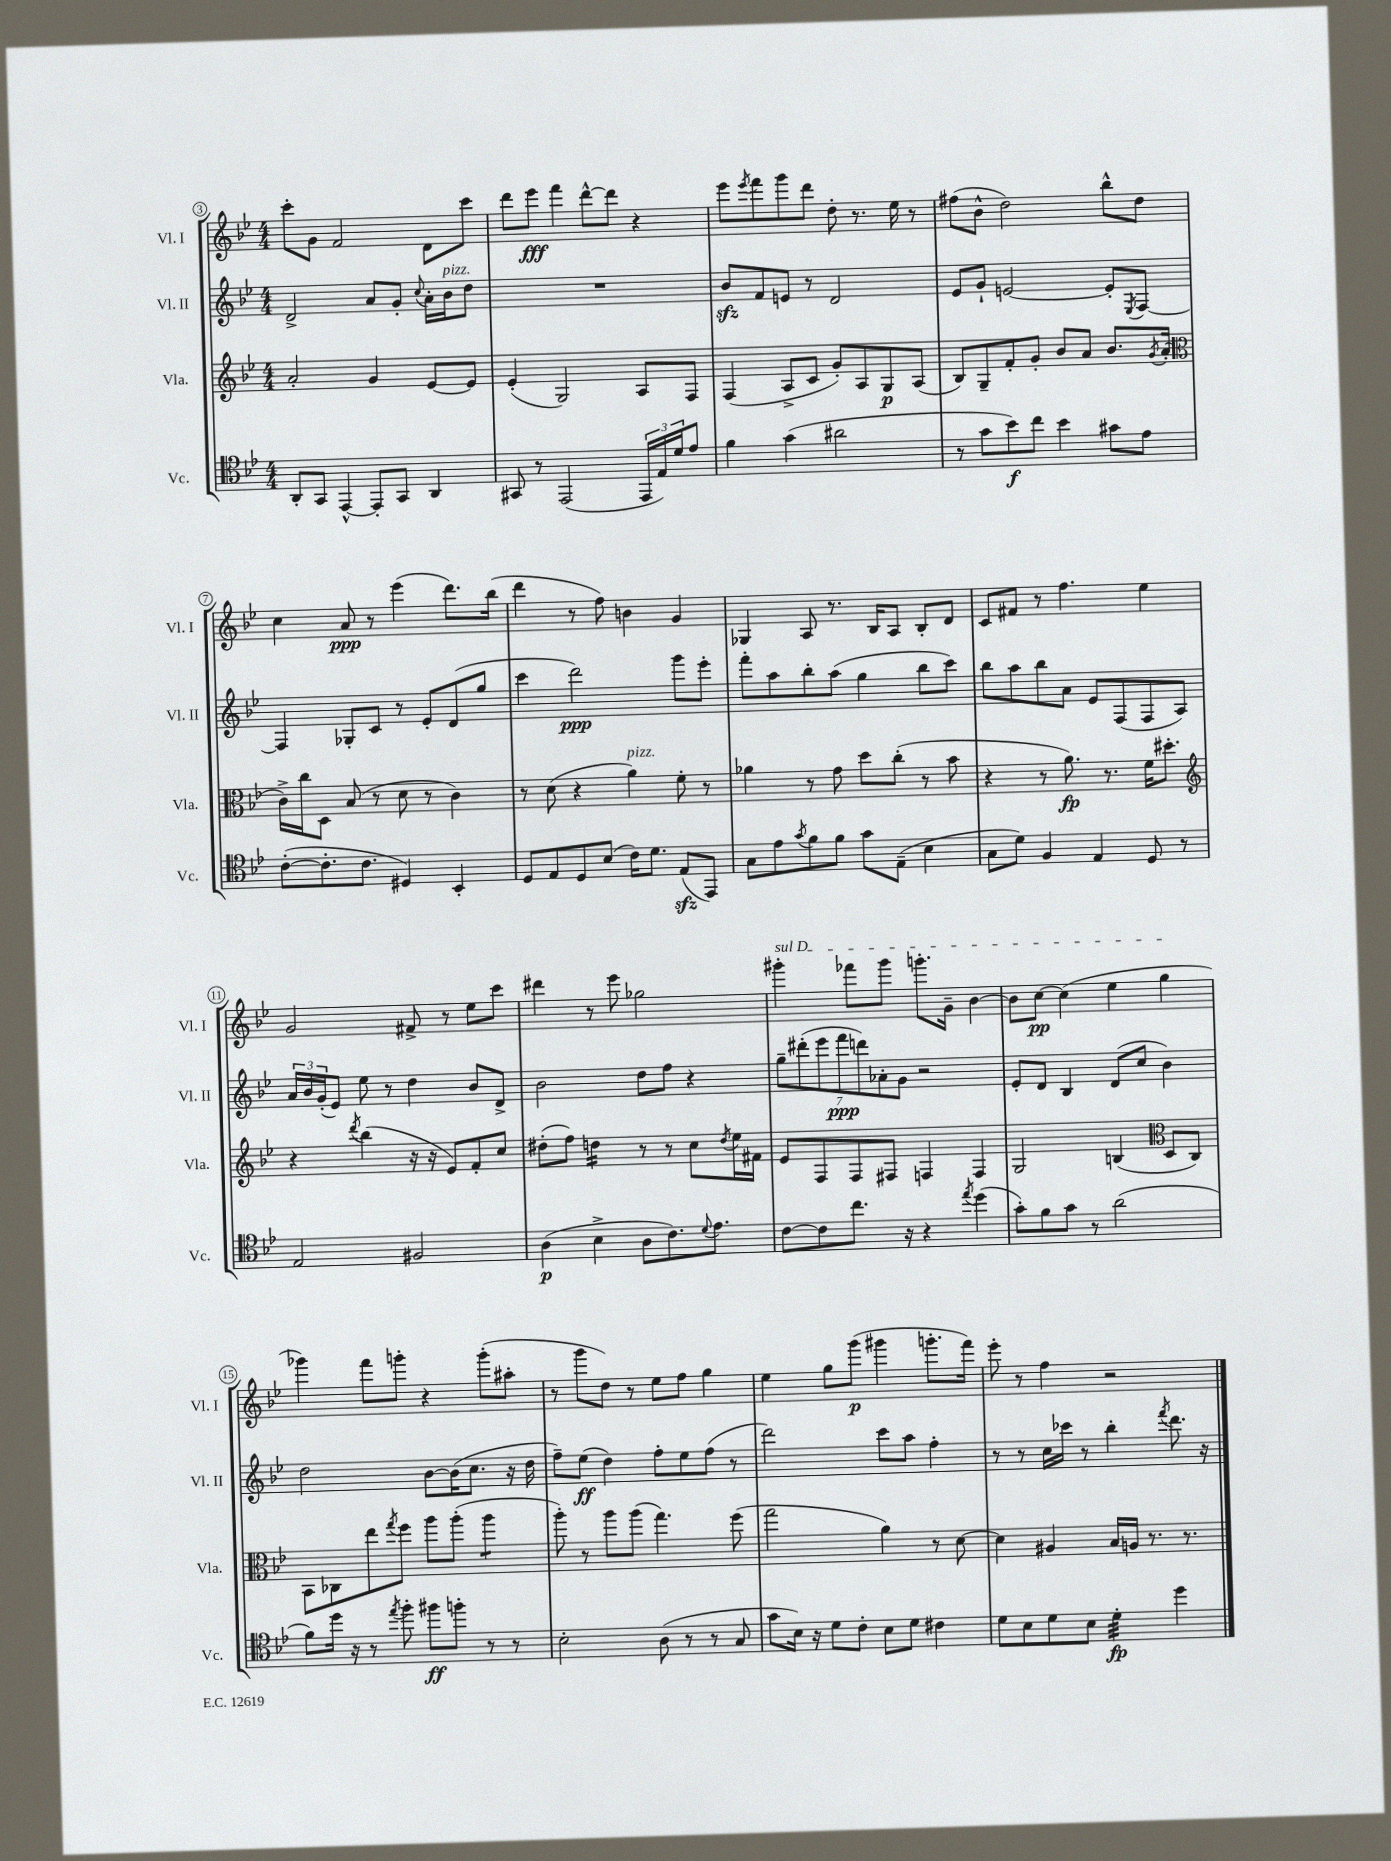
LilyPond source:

<<
\new StaffGroup <<
\new Staff = "s0" \with { instrumentName = "Vl. I" shortInstrumentName = "Vl. I" } {
    \clef treble \key bes \major \numericTimeSignature \time 4/4
    c'''8-. g'8 f'2 d'8 c'''8 |
    d'''8 ees'''8\fff f'''4 d'''8~-^ d'''8 r4 |
    ees'''8 \acciaccatura { ees'''8 } f'''8 g'''8 d'''8 d''8-. r8. ees''16 r8 |
    fis''8( bes'8-^ d''2) bes''8-^ d''8 |
    c''4 a'8\ppp r8 ees'''4( d'''8.) bes''16( |
    d'''4 r8 f''8) b'4 g'4 |
    ges4 a8 r8. bes16 a8 bes8-. d'8 |
    c'8 fis'8 r8 f''4. ees''4 |
    g'2 fis'8-> r8 ees''8 c'''8 |
    dis'''4 r8 ees'''8 ges''2 |
    \once \override TextSpanner.bound-details.left.text = \markup { \italic "sul D" } gis'''4-.\startTextSpan fes'''8 gis'''8 g'''8.-. g'16-- bes'4~ |
    bes'8 c''8~\pp c''4( ees''4 g''4\stopTextSpan |
    ges'''4) f'''8 g'''8-. r4 g'''8-.( ais''8-. |
    r8 g'''8 d''8) r8 ees''8 f''8 g''4 |
    ees''4 g''8 g'''8\p( gis'''4 g'''8.-. f'''16) |
    ees'''8-. r8 f''4 r2 \bar "|." |
}
\new Staff = "s1" \with { instrumentName = "Vl. II" shortInstrumentName = "Vl. II" } {
    \clef treble \key bes \major \numericTimeSignature \time 4/4
    d'2-> a'8 g'8-. \appoggiatura { c''8 } a'16-. bes'16^\markup { \italic "pizz." } d''8 |
    R1 |
    bes'8\sfz f'8 e'8 r8 d'2 |
    ees'8 g'8-! e'2~ e'8-. \acciaccatura { ees8 } f8~ |
    f4 ges8-. c'8 r8 ees'8-. d'8( g''8 |
    c'''4 d'''2\ppp) g'''8 ees'''8-. |
    f'''8-. a''8 bes''8-. a''8( g''4 bes''8 c'''8) |
    bes''8 a''8 bes''8 a'8 ees'8 f8( f8 a8) |
    \tuplet 3/2 { a'16 bes'16 g'16-.( } ees'8) ees''8 r8 d''4 bes'8 d'8-> |
    bes'2 d''8 f''8 r4 |
    \tuplet 7/4 { g''8-- dis'''8-.( ees'''8 f'''8\ppp d'''8) aes'8-. g'8 } r2 |
    ees'8-. d'8 bes4 d'8( c''8 bes'4) |
    d''2 bes'8~ bes'16( c''8. r16 d''16 |
    f''8--) ees''8\ff( d''4) f''8-. ees''8 f''8( r8 |
    d'''2) c'''8 a''8 f''4-. |
    r8 r8 c''16 ces'''16 r8 bes''4-. \acciaccatura { f'''8 } d'''8. r16 \bar "|." |
}
\new Staff = "s2" \with { instrumentName = "Vla." shortInstrumentName = "Vla." } {
    \clef treble \key bes \major \numericTimeSignature \time 4/4
    a'2-. g'4 ees'8~ ees'8 |
    ees'4-.( g2) a8 f8 |
    f4( a8-> c'8 g'8-.) a8 g8\p a8( |
    bes8) g8-- f'8-. g'8-. bes'8 a'8 bes'8. \acciaccatura { g'8 } a'16-.( |
    \clef alto c'16->) c''16 d8 bes8( r8 d'8 r8 c'4) |
    r8 d'8( r4 a'4^\markup { \italic "pizz." }) f'8-. r8 |
    aes'4 r8 g'8 d''8 c''8-.( r8 bes'8 |
    r4 r8 a'8.\fp) r8. f'16 dis''8.-. |
    \clef treble r4 \acciaccatura { d'''8 } bes''4( r16 r16 ees'8) f'8-. c''8 |
    dis''8-.( f''8) d''4:16 r8 r8 c''8 \acciaccatura { d''8 } ees''16 fis'16 |
    ees'8 f8 f8 fis8 f4 f4 |
    g2 b4( \clef alto d8 c8) |
    bes,8 ces8 ees''8 \acciaccatura { g''8 } f''8 a''8 a''8-.( a''4:8 |
    a''8-.) r8 a''8 a''8( g''4.) f''8( |
    g''2 a'4) r8 d'8~ |
    d'4 ais4 bes16 a16 r8. r8. \bar "|." |
}
\new Staff = "s3" \with { instrumentName = "Vc." shortInstrumentName = "Vc." } {
    \clef tenor \key bes \major \numericTimeSignature \time 4/4
    a,8-. g,8 ees,4~-^ ees,8-. g,8 a,4 |
    gis,8 r8 ees,2( \tuplet 3/2 { ees,16 ees16) d'16 } ees'8 |
    f'4 g'4( ais'2 |
    r8 g'8 bes'8\f) c''8 bes'4 gis'8 ees'8 |
    c'8~-.( c'8.-. c'8. dis4) bes,4-. |
    d8 ees8 d8 bes8( c'16) d'8. ees8\sfz( ees,8) |
    g8 ees'8 \acciaccatura { g'8 } f'8 f'8 g'8 ees8--( bes4 |
    g8 d'8) f4 ees4 d8 r8 |
    ees2 fis2 |
    a4\p( bes4-> a8 c'8.) \appoggiatura { d'8 } ees'8. |
    c'8~ c'8 c''8. r16 r4 \acciaccatura { ees''8 } d''4( |
    g'8-.) f'8 g'8 r8 a'2( |
    f'8) d''16 r16 r8 \acciaccatura { ees''8 } f''8-. fis''8\ff f''8-. r8 r8 |
    bes2-. a8( r8 r8 g8 |
    g'8 bes16) r16 d'8 c'8-. bes8 d'8 cis'4 |
    d'8 bes8 d'8 bes8 d'4:32-.\fp d''4 \bar "|." |
}
>>
>>
\layout { \context { \Score currentBarNumber = #3 \override BarNumber.stencil = #(make-stencil-circler 0.1 0.3 ly:text-interface::print) } }
